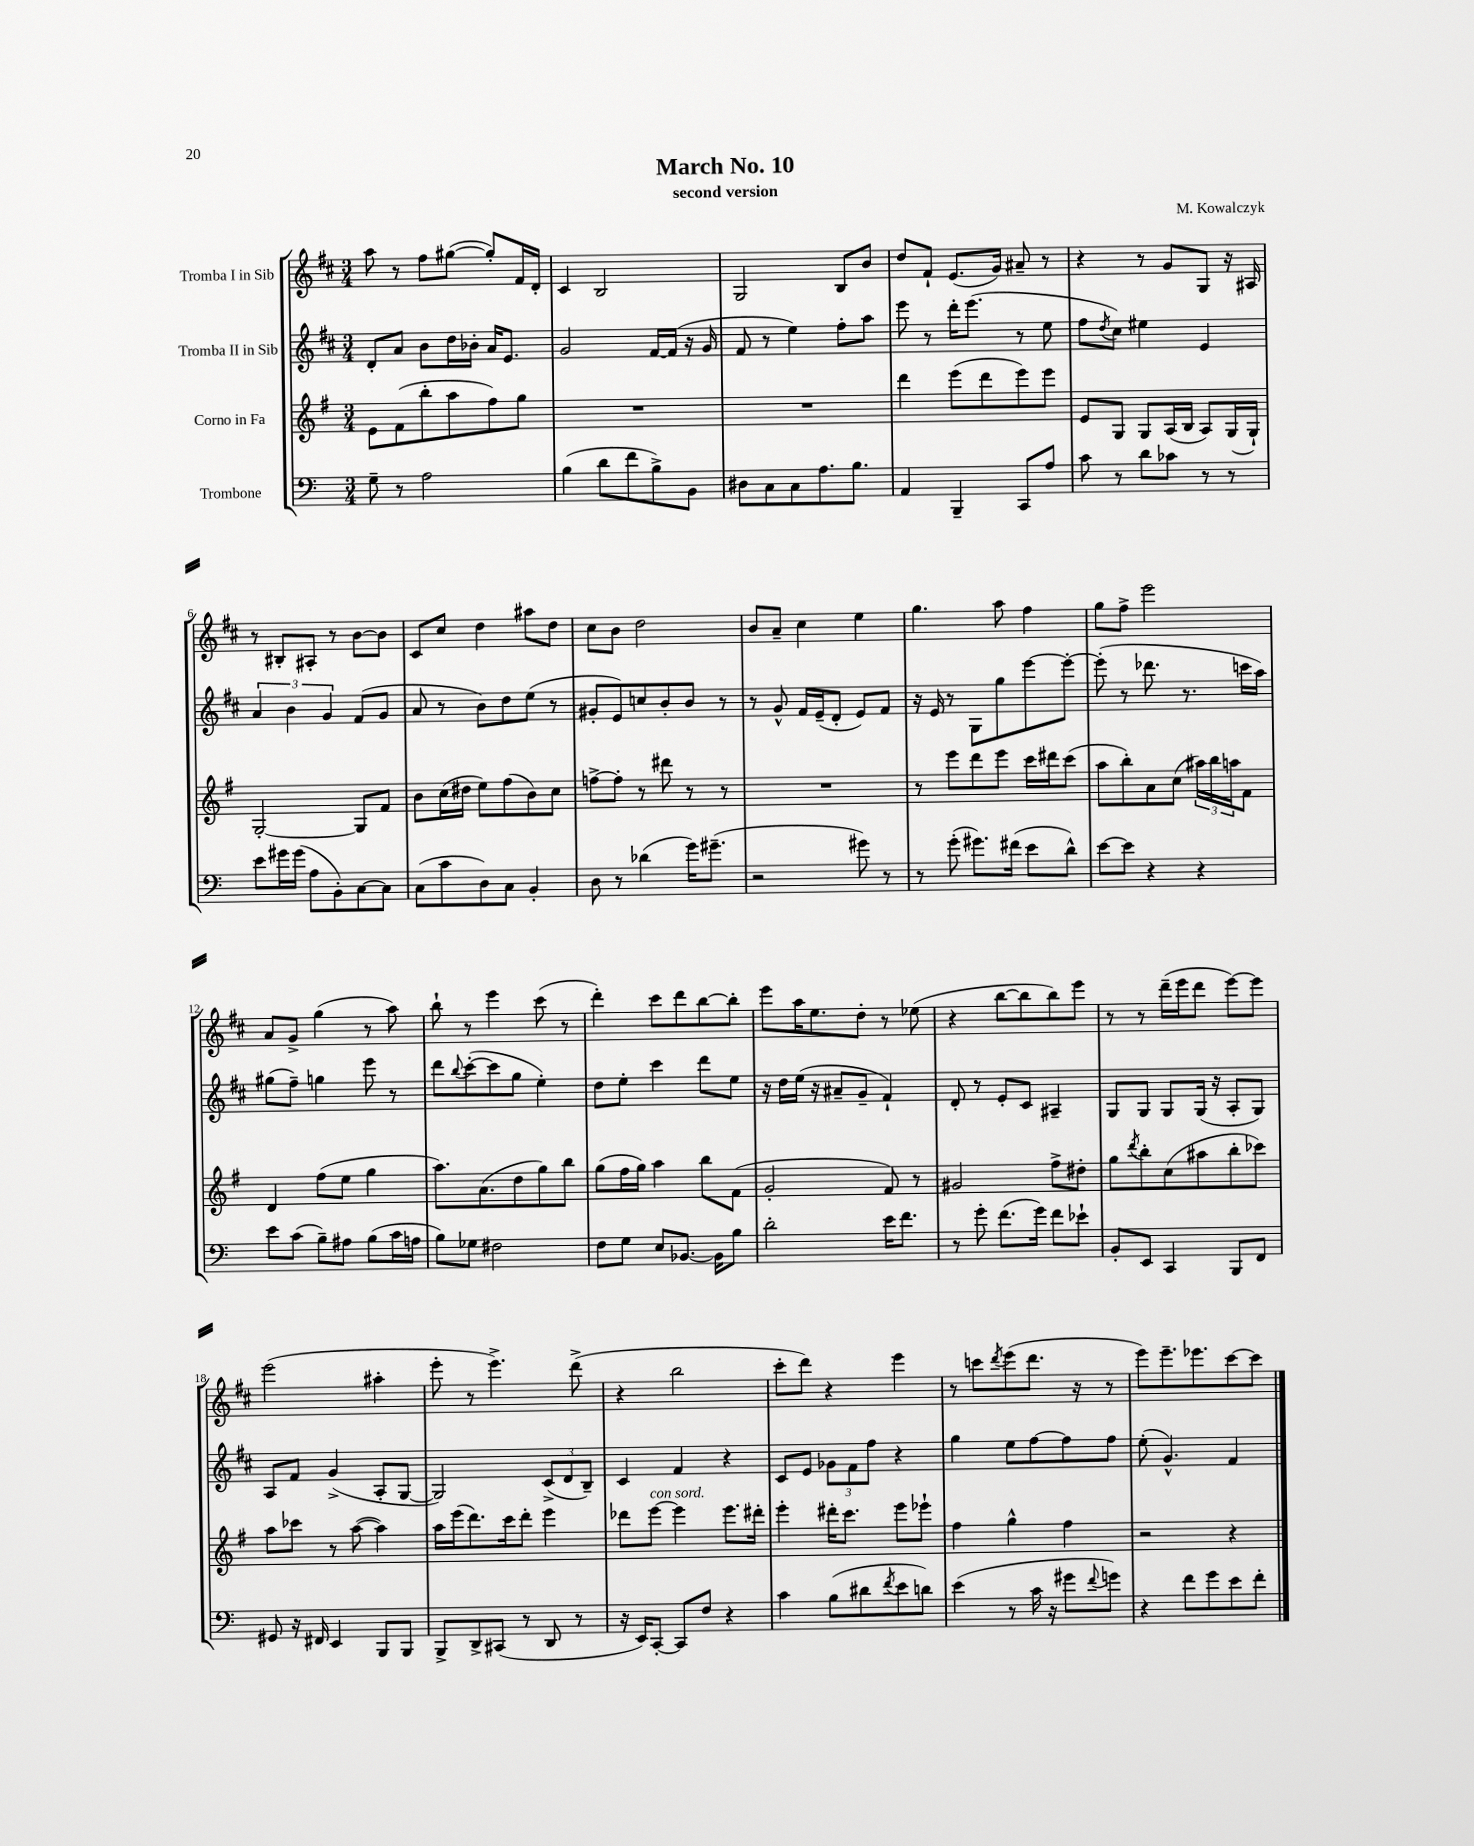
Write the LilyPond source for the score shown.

\header { title = "March No. 10" composer = "M. Kowalczyk" subtitle = "second version" }
<<
\new StaffGroup <<
\new Staff = "s0" \with { instrumentName = "Tromba I in Sib" } {
    \clef treble \key d \major \numericTimeSignature \time 3/4
    a''8 r8 fis''8 gis''8~( gis''8-.) fis'16 d'16-. |
    cis'4 b2 |
    g2 b8 b'8 |
    d''8 fis'8-! e'8.( g'16) ais'8-- r8 |
    r4 r8 g'8 g8 r16 ais16 |
    r8 bis8-. ais8-. r8 b'8~ b'8 |
    cis'8 cis''8 d''4 ais''8 d''8 |
    cis''8 b'8 d''2 |
    b'8 a'8-- cis''4 e''4 |
    g''4. a''8 fis''4 |
    g''8 fis''8-> e'''2 |
    a'8 g'8-> g''4( r8 a''8) |
    b''8-! r8 e'''4 cis'''8( r8 |
    d'''4-.) cis'''8 d'''8 b''8~ b''8-. |
    e'''8 a''16 e''8. d''8-. r8 ees''8( |
    r4 b''8~ b''8 b''8) e'''8 |
    r8 r8 d'''16--( e'''16 d'''8 e'''8~) e'''8 |
    e'''2( ais''4-. |
    e'''8-. r8 e'''4.->) d'''8->( |
    r4 b''2 |
    cis'''8-. d'''8) r4 e'''4 |
    r8 c'''8 \acciaccatura { d'''8 } e'''8( d'''8. r16 r8 |
    e'''8) e'''8.-- ees'''8. cis'''8~ cis'''8 \bar "|." |
}
\new Staff = "s1" \with { instrumentName = "Tromba II in Sib" } {
    \clef treble \key d \major \numericTimeSignature \time 3/4
    d'8-. a'8 b'8 d''16 bes'16-. a'16 e'8. |
    g'2 fis'16~ fis'16( r16 g'16 |
    fis'8 r8 e''4) fis''8-. a''8 |
    e'''8 r8 d'''16-. e'''8.( r8 e''8 |
    fis''8 \acciaccatura { d''8 } cis''8) eis''4 e'4 |
    \tuplet 3/2 { a'4 b'4 g'4 } fis'8( g'8 |
    a'8 r8 b'8) d''8 e''8( r8 |
    gis'8-. e'8) c''8 b'8-. b'8 r8 |
    r8 g'8-^ fis'16 e'16--( d'8-. e'8) fis'8 |
    r16 e'16 r8 g8 g''8 e'''8~ e'''8~-. |
    e'''8-.( r8 des'''8. r8. c'''16 a''16) |
    gis''8( fis''8--) g''4 e'''8 r8 |
    d'''8 \appoggiatura { b''8 } cis'''8~-.( cis'''8 g''8 e''4-.) |
    d''8 e''8-. cis'''4 d'''8 e''8 |
    r16 d''16 e''16( r16 ais'8-- g'8-- fis'4-!) |
    d'8-. r8 e'8-. cis'8 ais4-- |
    g8 g8 g8 g16( r16 a8-. g8) |
    a8 fis'8 g'4->( a8-. g8~ |
    g2) \tuplet 3/2 { cis'8->( d'8 b8--) } |
    cis'4 fis'4 r4 |
    cis'8 e'8 \tuplet 3/2 { ges'8 fis'8 fis''8 } r4 |
    g''4 e''8 fis''8~ fis''8 fis''8 |
    e''8-.( g'4.-^) fis'4 \bar "|." |
}
\new Staff = "s2" \with { instrumentName = "Corno in Fa" } {
    \clef treble \key g \major \numericTimeSignature \time 3/4
    e'8 fis'8( b''8-. a''8 fis''8) g''8 |
    R2. |
    R2. |
    d'''4 e'''8( d'''8 e'''8) e'''8 |
    e'8 g8 g8 a16( b16 a8) g16( g16-!) |
    g2~-. g8 fis'8 |
    b'8 c''16( dis''16 e''8) fis''8( b'8) c''8 |
    f''8~-> f''8-. r8 dis'''8 r8 r8 |
    R2. |
    r8 e'''8 d'''8 e'''8 c'''16 dis'''16 c'''8( |
    a''8 b''8-.) a'8 c''8( \tuplet 3/2 { ais''16) b''16 a''16 } fis'8 |
    d'4 fis''8( e''8 g''4 |
    a''8.) a'8.( d''8 g''8) b''8 |
    g''8( fis''16 g''16) a''4 b''8 fis'8( |
    g'2-. fis'8) r8 |
    gis'2 fis''8-> dis''8-. |
    g''8 \acciaccatura { d'''8 } b''8-. c''8( ais''8 b''8-. ces'''8) |
    a''8 ces'''8 r8 a''8~( a''4) |
    a''16 e'''16( d'''8.) c'''16 d'''8-. e'''4 |
    des'''8 e'''8~^\markup { \italic "con sord." } e'''4 e'''8. dis'''16-. |
    e'''4-. dis'''16-. c'''8. e'''8 ees'''8-! |
    fis''4 g''4-^ fis''4 |
    r2 r4 \bar "|." |
}
\new Staff = "s3" \with { instrumentName = "Trombone" } {
    \clef bass \key c \major \numericTimeSignature \time 3/4
    g8-- r8 a2 |
    b4( d'8 f'8 b8->) b,8 |
    dis8 c8 c8 a8. b8. |
    a,4 b,,4-- c,8 a8 |
    c'8 r8 d'8 ces'8 r8 r8 |
    e'8 gis'16 gis'16( a8 b,8-.) c8~ c8 |
    c8( c'8 d8) c8 b,4-. |
    d8 r8 des'4( g'16) gis'8.--( |
    r2 gis'8) r8 |
    r8 g'8-.( gis'8.) fis'16( e'8 d'8-^) |
    e'8~ e'8 r4 r4 |
    e'8 c'8( b8--) ais8 b8( c'16 a16 |
    b8) ges8 fis2 |
    f8 g8 e8 bes,8.~ bes,16 b8 |
    d'2-. e'16 f'8. |
    r8 g'8-. f'8.( g'16) f'8 ees'8-! |
    b,8-. e,8 c,4 b,,8 f,8 |
    gis,8 r16 fis,16 e,4 b,,8 b,,8 |
    b,,8-> d,8-> cis,8( r8 d,8 r8 |
    r16 e,16) c,8~-. c,8 f8 r4 |
    c'4 b8( dis'8 \acciaccatura { f'8 } e'8 d'8) |
    e'4( r8 c'16 r16 gis'8 \appoggiatura { f'8 } g'8) |
    r4 f'8 g'8 e'8 f'8-. \bar "|." |
}
>>
>>
